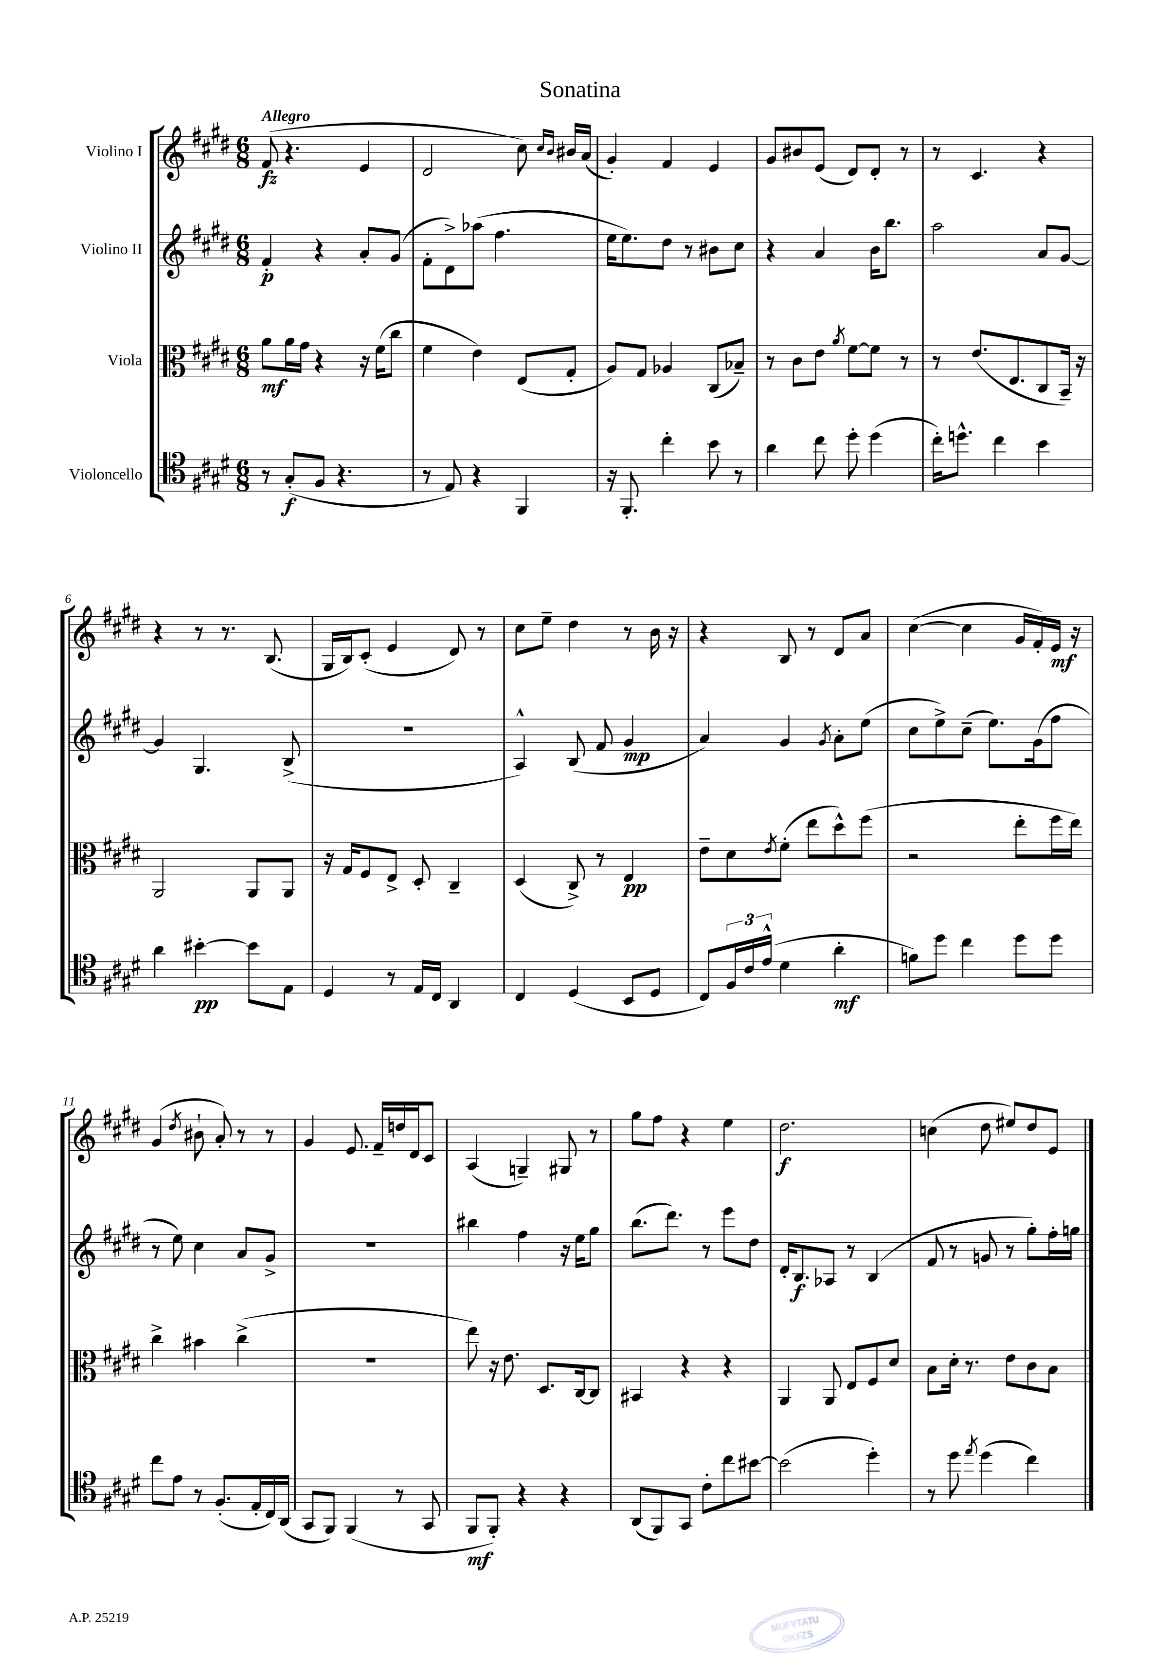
\header { title = "Sonatina" }
<<
\new StaffGroup <<
\new Staff = "s0" \with { instrumentName = "Violino I" } {
    \clef treble \key e \major \numericTimeSignature \time 6/8 \tempo "Allegro"
    fis'8\fz( r4. e'4 |
    dis'2 cis''8) \grace { cis''16 b'16 } bis'16 a'16( |
    gis'4-.) fis'4 e'4 |
    gis'8 bis'8 e'8( dis'8) dis'8-. r8 |
    r8 cis'4. r4 |
    r4 r8 r8. b8.( |
    gis16 b16) cis'8-.( e'4 dis'8) r8 |
    cis''8 e''8-- dis''4 r8 b'16 r16 |
    r4 b8 r8 dis'8 a'8 |
    cis''4~( cis''4 gis'16 fis'16-.) e'16\mf r16 |
    gis'4( \acciaccatura { dis''8 } bis'8-! a'8-.) r8 r8 |
    gis'4 e'8. fis'16-- d''16 dis'16 cis'8 |
    a4( g4--) gis8 r8 |
    gis''8 fis''8 r4 e''4 |
    dis''2.\f |
    c''4( dis''8 eis''8) dis''8 e'8 \bar "|." |
}
\new Staff = "s1" \with { instrumentName = "Violino II" } {
    \clef treble \key e \major \numericTimeSignature \time 6/8
    fis'4-.\p r4 a'8-. gis'8( |
    fis'8-. dis'8->) aes''8( fis''4. |
    e''16 e''8.) dis''8 r8 bis'8 cis''8 |
    r4 a'4 b'16 b''8. |
    a''2 a'8 gis'8~ |
    gis'4 gis4. b8->( |
    R2. |
    a4-^) b8( fis'8 gis'4\mp |
    a'4) gis'4 \acciaccatura { gis'8 } a'8-. e''8( |
    cis''8 e''8->) cis''8--( e''8.) gis'16( fis''8 |
    r8 e''8) cis''4 a'8 gis'8-> |
    r2. |
    bis''4 fis''4 r16 e''16 gis''8 |
    b''8.( dis'''8.) r8 e'''8 dis''8 |
    dis'16-. b8.\f aes8 r8 b4( |
    fis'8 r8 g'8 r8 gis''8-.) fis''16-. g''16 \bar "|." |
}
\new Staff = "s2" \with { instrumentName = "Viola" } {
    \clef alto \key e \major \numericTimeSignature \time 6/8
    a'8\mf a'16 gis'16 r4 r16 fis'16( cis''8 |
    fis'4 e'4) e8( gis8-. |
    a8) gis8 aes4 cis8( bes8--) |
    r8 cis'8 e'8 \acciaccatura { a'8 } fis'8~ fis'8 r8 |
    r8 e'8.( e8. cis8 b,16--) r16 |
    a,2 a,8 a,8 |
    r16 gis16 fis8 e8-> dis8-. cis4-- |
    dis4( cis8->) r8 e4\pp |
    e'8-- dis'8 \acciaccatura { e'8 } fis'8-.( e''8 dis''8-^) fis''8( |
    r2 e''8-. fis''16 e''16) |
    cis''4-> bis'4 cis''4->( |
    R2. |
    e''8) r16 e'8. dis8. cis16~ cis8 |
    bis,4 r4 r4 |
    a,4 a,8 e8 fis8 dis'8 |
    b8 dis'16-. r8. e'8 cis'8 b8 \bar "|." |
}
\new Staff = "s3" \with { instrumentName = "Violoncello" } {
    \clef tenor \key e \major \numericTimeSignature \time 6/8
    r8 gis8-.\f( fis8 r4. |
    r8 e8) r4 fis,4 |
    r16 fis,8.-. cis''4-. b'8 r8 |
    a'4 cis''8 dis''8-. dis''4( |
    cis''16-.) d''8.-^ cis''4 b'4 |
    a'4 bis'4~-.\pp bis'8 e8 |
    dis4 r8 e16 cis16 a,4 |
    cis4 dis4( b,8 dis8 |
    cis8) \tuplet 3/2 { fis16 cis'16 e'16-^( } dis'4 a'4-.\mf |
    f'8) dis''8 cis''4 dis''8 dis''8 |
    cis''8 e'8 r8 fis8.-.( e16-. cis16) a,16( |
    gis,8 fis,8) fis,4( r8 gis,8 |
    fis,8\mf fis,8-.) r4 r4 |
    a,8( fis,8) gis,8 cis'8-. cis''8 bis'8~ |
    bis'2( dis''4-.) |
    r8 dis''8 \acciaccatura { e''8 } dis''4( cis''4) \bar "|." |
}
>>
>>
